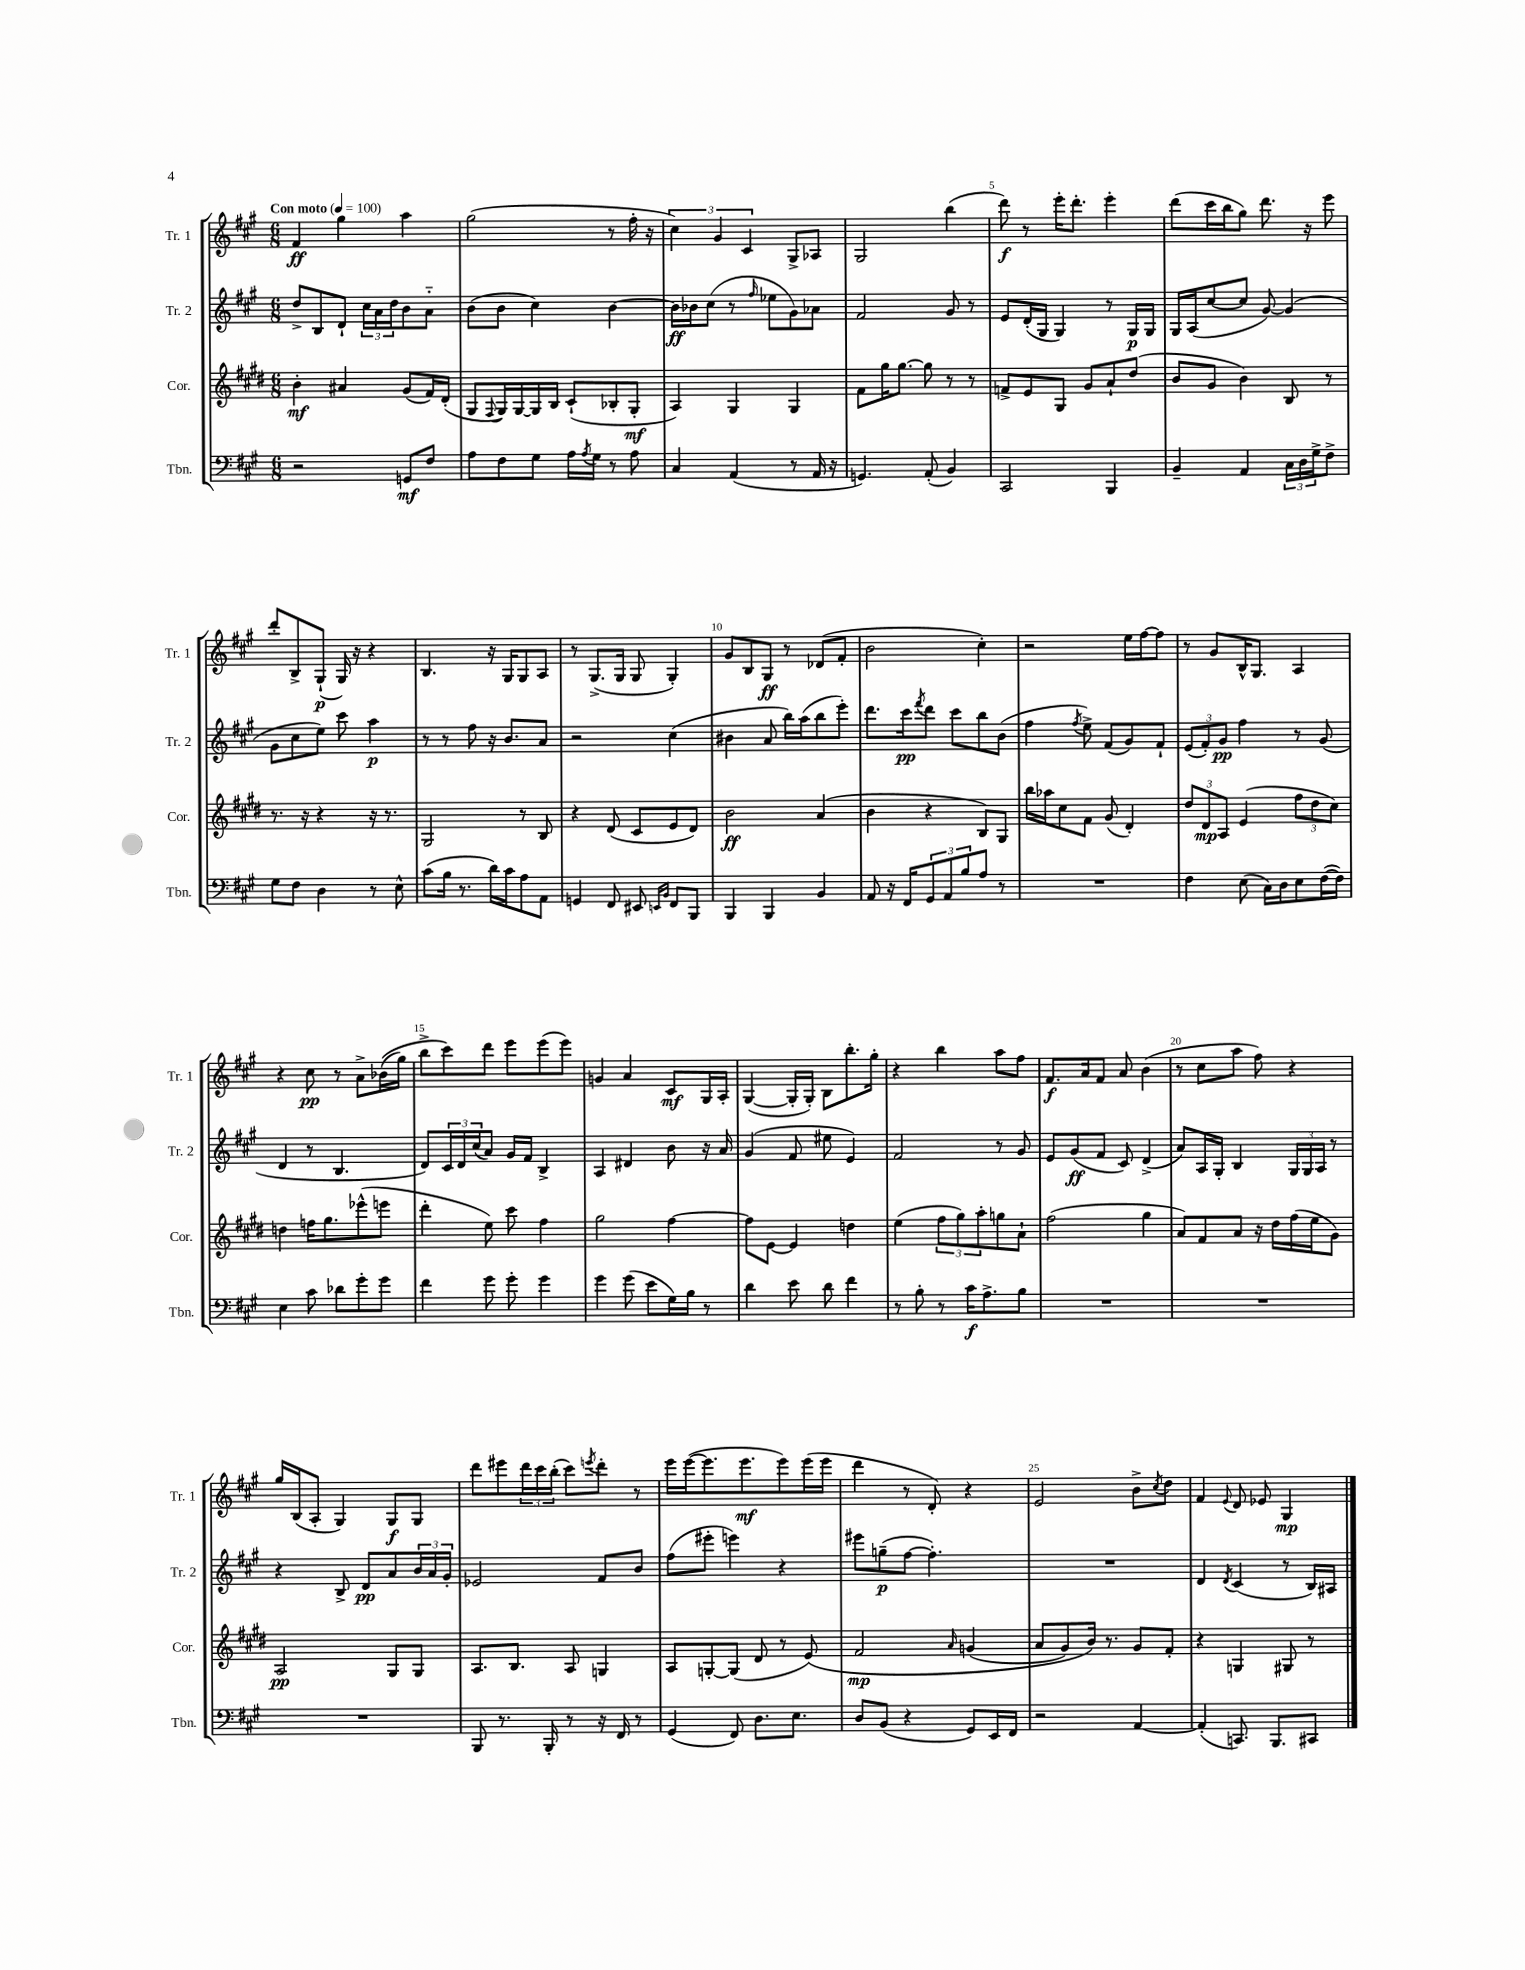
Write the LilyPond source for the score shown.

<<
\new StaffGroup <<
\new Staff = "s0" \with { instrumentName = "Tr. 1" shortInstrumentName = "Tr. 1" } {
    \clef treble \key a \major \numericTimeSignature \time 6/8 \tempo "Con moto" 4 = 100
    fis'4\ff gis''4 a''4 |
    gis''2( r8 fis''16-. r16 |
    \tuplet 3/2 { cis''4) gis'4 cis'4 } gis8-> aes8 |
    gis2 b''4( |
    d'''8\f) r8 e'''16-. d'''8.-. e'''4-. |
    d'''8( cis'''16 b''16 gis''8) d'''8. r16 e'''8 |
    d'''8-. b8-> gis8-!\p( gis16) r16 r4 |
    b4. r16 gis16 gis8 a8 |
    r8 gis8.->( gis16 gis8 gis4-.) |
    gis'8 b8 gis8\ff r8 des'8( fis'8-. |
    b'2 cis''4-.) |
    r2 e''16 fis''16~ fis''8 |
    r8 gis'8 b16-^ gis8. a4 |
    r4 cis''8\pp r8 a'8-> bes'16(\( gis''16) |
    b''8-> cis'''8\) d'''8 e'''8 e'''8( e'''8) |
    g'4 a'4 cis'8\mf gis16 a16-. |
    gis4~( gis16-. gis16-.) b8 b''8.-. gis''16-. |
    r4 b''4 a''8 fis''8 |
    fis'8.\f a'16 fis'8 a'8 b'4( |
    r8 cis''8 a''8 fis''8) r4 |
    gis''16 b16( a8-. gis4) gis8\f gis8 |
    d'''8 eis'''8 \tuplet 3/2 { d'''16 cis'''16 b''16-.( } cis'''8) \acciaccatura { e'''8 } d'''8-. r8 |
    e'''16 e'''16~( e'''8. e'''8.\mf e'''8) e'''16( e'''16 |
    d'''4 r8 d'8-.) r4 |
    e'2 b'8-> \acciaccatura { cis''8 } d''8 |
    fis'4 \appoggiatura { e'8 } d'8 ees'8 gis4\mp \bar "|." |
}
\new Staff = "s1" \with { instrumentName = "Tr. 2" shortInstrumentName = "Tr. 2" } {
    \clef treble \key a \major \numericTimeSignature \time 6/8
    d''8-> b8 d'8-! \tuplet 3/2 { cis''16 a'16 d''16 } b'8 a'8-_ |
    b'8( b'8 cis''4) b'4~ |
    b'16\ff bes'16 cis''8( r8 \grace { fis''16 } ees''8 gis'8) aes'8 |
    fis'2 gis'8 r8 |
    e'8 d'16-.( gis16 gis4) r8 gis16\p gis16 |
    gis16 a16( cis''8~ cis''8 gis'8~) gis'4( |
    gis'8 cis''8 e''8) cis'''8 a''4\p |
    r8 r8 fis''8 r16 b'8. a'8 |
    r2 cis''4( |
    bis'4 a'8 b''16) a''16( b''8 e'''8-.) |
    d'''8. cis'''16\pp \acciaccatura { fis'''8 } d'''8 cis'''8 b''8 b'8( |
    fis''4 \acciaccatura { fis''8 } e''8->) fis'8( gis'8) fis'8-! |
    \tuplet 3/2 { e'8( fis'8-.) gis'8\pp } fis''4 r8 gis'8( |
    d'4 r8 b4. |
    d'8) \tuplet 3/2 { cis'16 d'16 cis''16( } a'8) gis'16 fis'16 b4-> |
    a4 dis'4 b'8 r16 a'16 |
    gis'4( fis'8 eis''8 e'4) |
    fis'2 r8 gis'8 |
    e'8 gis'8\ff( fis'8 cis'8) d'4->( |
    a'8) a16 gis16-. b4 \tuplet 3/2 { gis16 gis16 a16 } r8 |
    r4 b8-> d'8\pp a'8 \tuplet 3/2 { b'16 a'16 gis'16-. } |
    ees'2 fis'8 b'8 |
    fis''8( eis'''8-. e'''4) r4 |
    eis'''8 g''8--\p( fis''8~ fis''4.-.) |
    R2. |
    d'4 \acciaccatura { d'8 } cis'4( r8 b16) ais16 \bar "|." |
}
\new Staff = "s2" \with { instrumentName = "Cor." shortInstrumentName = "Cor." } {
    \clef treble \key e \major \numericTimeSignature \time 6/8
    b'4-.\mf ais'4 gis'8( fis'16) dis'16-.( |
    gis8 \appoggiatura { fis8 } gis16) gis16~ gis16 b16 cis'8-!( bes8-. gis8-.\mf |
    a4) gis4 gis4 |
    fis'8 gis''16 gis''8.~ gis''8 r8 r8 |
    f'8-> e'8 gis8 gis'8 a'8-! dis''8( |
    b'8 gis'8 b'4) b8 r8 |
    r8. r16 r4 r16 r8. |
    gis2 r8 b8 |
    r4 dis'8( cis'8 e'8 dis'8) |
    b'2\ff a'4( |
    b'4 r4 b8) gis8 |
    b''16 aes''16 cis''8 fis'8 gis'8( dis'4-.) |
    \tuplet 3/2 { dis''8 dis'8\mp a8 } e'4( \tuplet 3/2 { fis''8 dis''8 cis''8) } |
    d''4 f''16 gis''8. ees'''8-^( e'''8 |
    dis'''4-. e''8) cis'''8 fis''4 |
    gis''2 fis''4~ |
    fis''8 e'8~ e'4 d''4 |
    e''4( \tuplet 3/2 { fis''8 gis''8) a''8-. } g''8 a'8-! |
    fis''2( gis''4 |
    a'8) fis'8 a'8 r16 dis''16 fis''16( e''16 gis'8) |
    a2\pp gis8 gis8 |
    a8. b8. a8 g4 |
    a8 g8~-. g8( dis'8 r8 e'8)\( |
    fis'2\mp \grace { a'16 } g'4( |
    a'8 gis'8) b'16\) r8. gis'8 fis'8-. |
    r4 g4 gis8 r8 \bar "|." |
}
\new Staff = "s3" \with { instrumentName = "Tbn." shortInstrumentName = "Tbn." } {
    \clef bass \key a \major \numericTimeSignature \time 6/8
    r2 g,8\mf fis8 |
    a8 fis8 gis8 a16 \acciaccatura { a8 } gis16 r8 a8 |
    cis4 a,4( r8 a,16 r16 |
    g,4.) a,8-.( b,4) |
    cis,2 b,,4 |
    b,4-- a,4 \tuplet 3/2 { cis16 d16 gis16-> } fis8-> |
    gis8 fis8 d4 r8 e8-^ |
    cis'8( b16 r8. d'16) cis'16 a8 a,8 |
    g,4 fis,8 eis,8 \grace { e,16 b,16 } fis,8 b,,8 |
    b,,4 b,,4 b,4 |
    a,8 r16 fis,16 \tuplet 3/2 { gis,8 a,8 b8 } a8 r8 |
    R2. |
    fis4 e8( cis16) d16 e8 fis16~( fis16) |
    e4 cis'8 des'8 gis'8-. gis'8 |
    fis'4 gis'8 gis'8-. gis'4 |
    gis'4 gis'8( e'8 gis16) b16 r8 |
    d'4 e'8 d'8 fis'4 |
    r8 b8-. r8 cis'16\f a8.-> b8 |
    R2. |
    R2. |
    R2. |
    b,,8 r8. b,,16-. r8 r16 fis,16 r8 |
    gis,4( fis,8) d8. e8. |
    d8 b,8( r4 gis,8) e,16 fis,16 |
    r2 a,4~ |
    a,4-.( c,8.) b,,8. cis,8 \bar "|." |
}
>>
>>
\layout { \context { \Score \override BarNumber.break-visibility = ##(#f #t #t) barNumberVisibility = #(every-nth-bar-number-visible 5) } }
